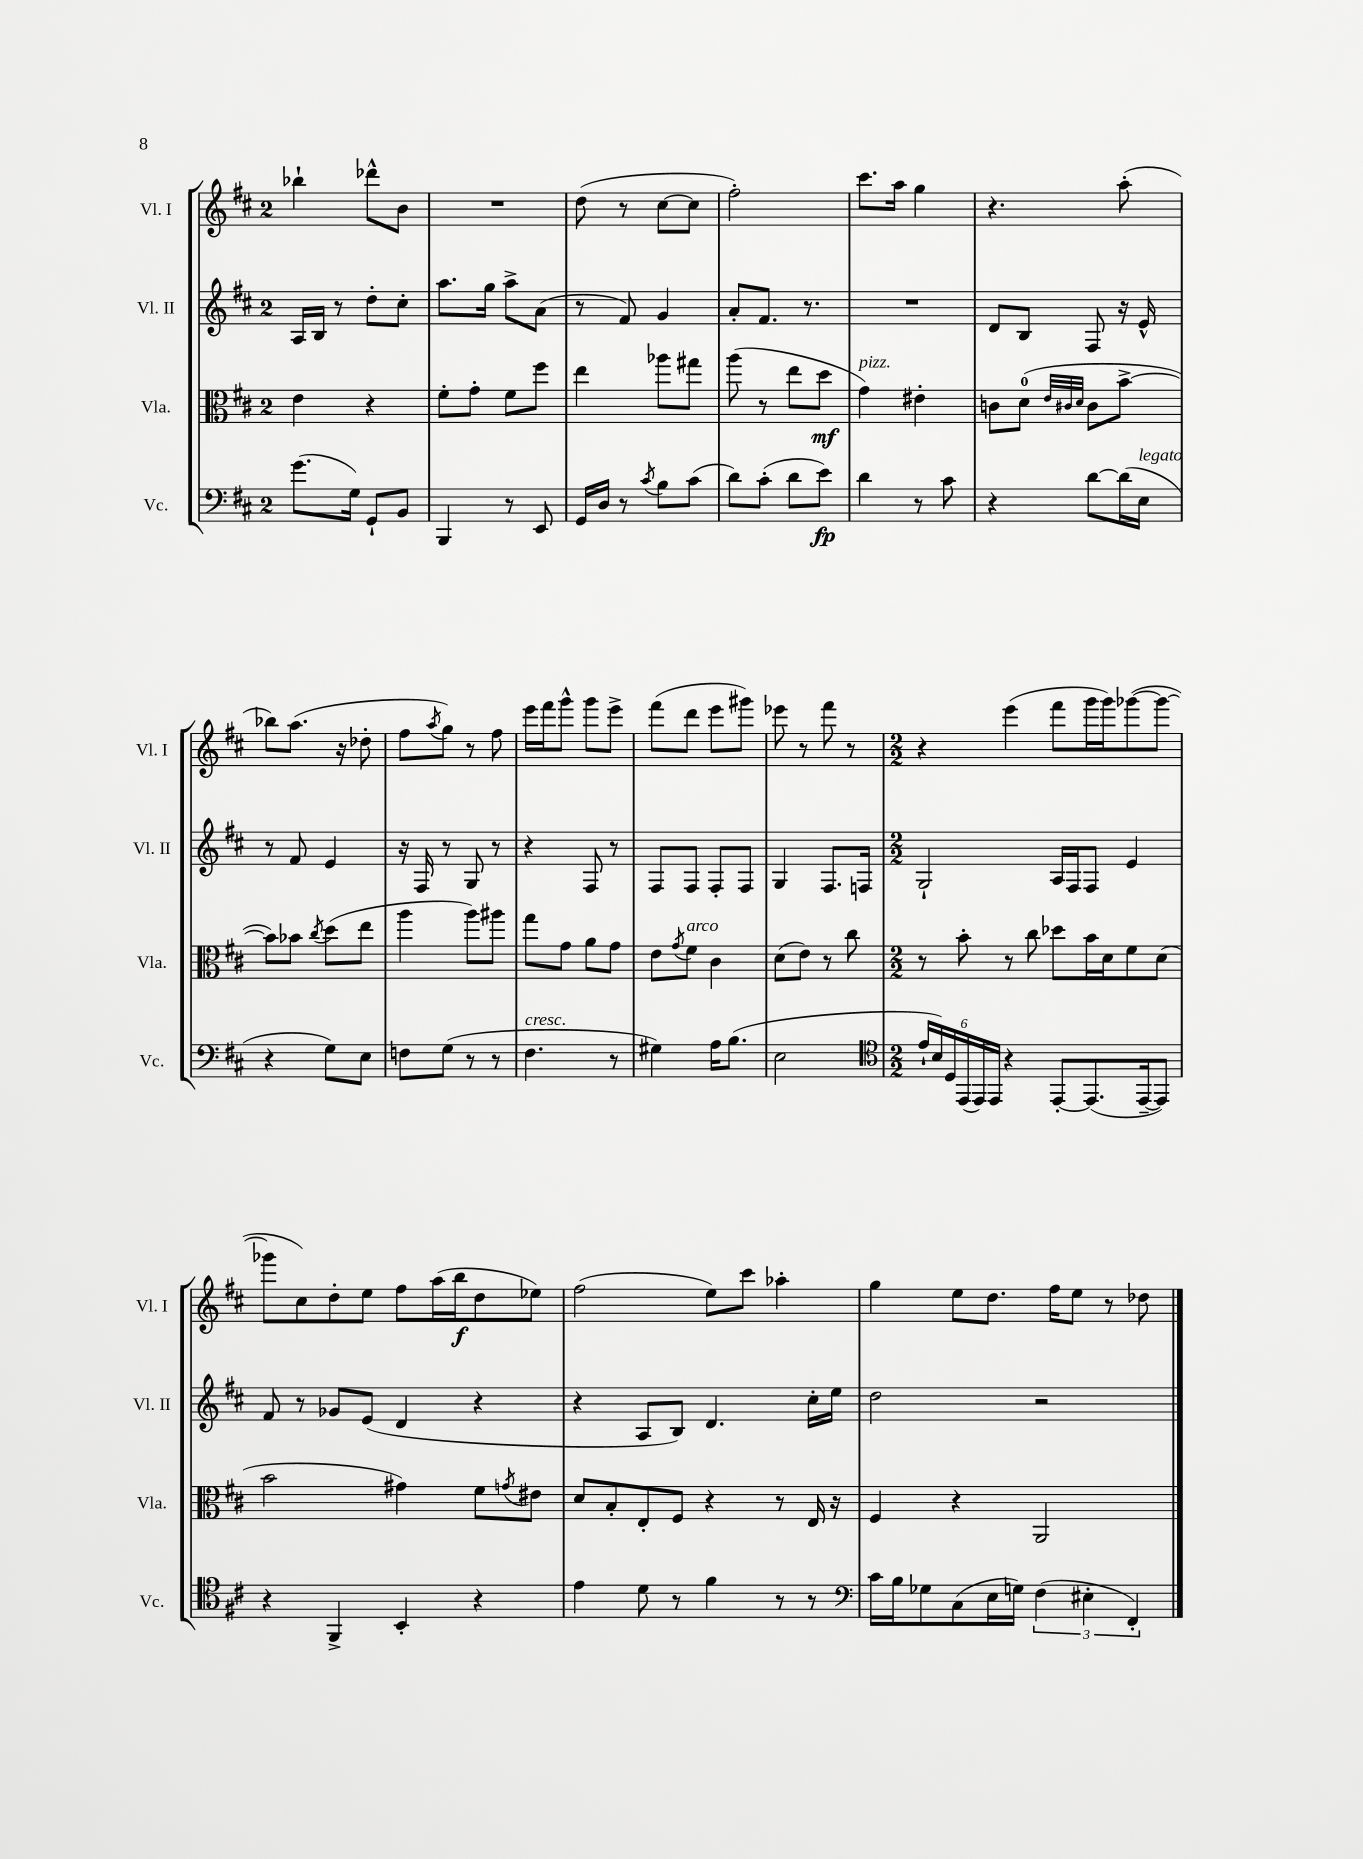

**kern	**kern	**kern	**kern
*staff4	*staff3	*staff2	*staff1
*clefF4	*clefC3	*clefG2	*clefG2
*k[f#c#]	*k[f#c#]	*k[f#c#]	*k[f#c#]
*M2/4	*M2/4	*M2/4	*M2/4
(8.g	4e	16A	4bb-`
.	.	16B	.
.	.	8r	.
16G)	.	.	.
8GG`	4r	8dd'	8ddd-^^
8BB	.	8cc#'	8b
=	=	=	=
4BBB	8f#'	8.aa	2r
.	8g'	.	.
.	.	16gg	.
8r	8f#	8aa^	.
8EE	8ff#	(8a	.
=	=	=	=
16GG	4ee	8r	(8dd
16D	.	.	.
8r	.	8f#)	8r
8qc#	.	.	.
8B	8aa-	4g	[8cc#
(8c#	8gg#	.	8cc#]
=	=	=	=
8d)	(8aa	8a'	2ff#')
(8c#'	8r	8.f#	.
8d	8ee	.	.
.	.	8.r	.
8e)	8dd	.	.
=	=	=	=
4d	4g)	2r	8.ccc#
.	.	.	16aa
8r	4e#'	.	4gg
8c#	.	.	.
=	=	=	=
4r	8c	8d	4.r
.	(8d	8B	.
.	32qqe	.	.
.	32qqc#	.	.
.	32qqd	.	.
[8d	8c#	8F#	.
(16d]	[8b^	16r	(8aa'
16E	.	16e^^	.
=	=	=	=
4r	8b])	8r	8bb-)
.	8b-	8f#	(8.aa
.	8qcc#	.	.
8G)	(8dd	4e	.
.	.	.	16r
8E	8ee	.	8dd-'
=	=	=	=
8F	4aa	16r	8ff#
.	.	16F#	.
.	.	.	8qaa
(8G	.	8r	8gg)
8r	8aa)	8G	8r
8r	8aa#	8r	8ff#
=	=	=	=
4.F#	8gg	4r	16eee
.	.	.	16fff#
.	8g	.	8ggg^^
.	8a	8F#	8ggg
8r	8g	8r	8eee^
=	=	=	=
4G#)	8e	8F#	(8fff#
.	8qg	.	.
.	8f#	8F#	8ddd
16A	4c#	8F#'	8eee
(8.B	.	.	.
.	.	8F#	8ggg#)
=	=	=	=
2E	(8d	4G	8eee-
.	8e)	.	8r
.	8r	8.F#	8fff#
.	8cc#	.	8r
.	.	16F	.
=	=	=	=
*clefC4	*	*	*
*M2/2	*M2/2	*M2/2	*M2/2
24e`	8r	2G`	4r
24B)	.	.	.
24D	.	.	.
(24EE	8b'	.	.
24EE)	.	.	.
24EE	.	.	.
4r	8r	.	(4eee
.	8cc#	.	.
[8EE'	8dd-	16A	8fff#
.	.	16F#	.
(8.EE]	16b	8F#	16ggg
.	16d	.	16ggg)
.	8f#	4e	([8ggg-
[16EE~	.	.	.
8EE])	(8d	.	8ggg-_
=	=	=	=
4r	2b	8f#	8ggg-]
.	.	8r	8cc#)
4FF#^	.	8g-	8dd'
.	.	(8e	8ee
4BB'	4g#)	4d	8ff#
.	.	.	(16aa
.	.	.	16bb
4r	8f#	4r	8dd
.	8qg	.	.
.	8e#	.	8ee-)
=	=	=	=
4e	8d	4r	(2ff#
.	8B'	.	.
8d	8E'	8A	.
8r	8F#	8B)	.
4f#	4r	4.d	8ee)
.	.	.	8ccc#
8r	8r	.	4aa-'
8r	16E	16cc#'	.
.	16r	16ee	.
=	=	=	=
*clefF4	*	*	*
16c#	4F#	2dd	4gg
16B	.	.	.
8G-	.	.	.
(8C#	4r	.	8ee
16E	.	.	8.dd
16G)	.	.	.
(6F#	2AA	2r	.
.	.	.	16ff#
.	.	.	8ee
6E#'	.	.	.
.	.	.	8r
6FF#')	.	.	.
.	.	.	8dd-
==	==	==	==
*-	*-	*-	*-
